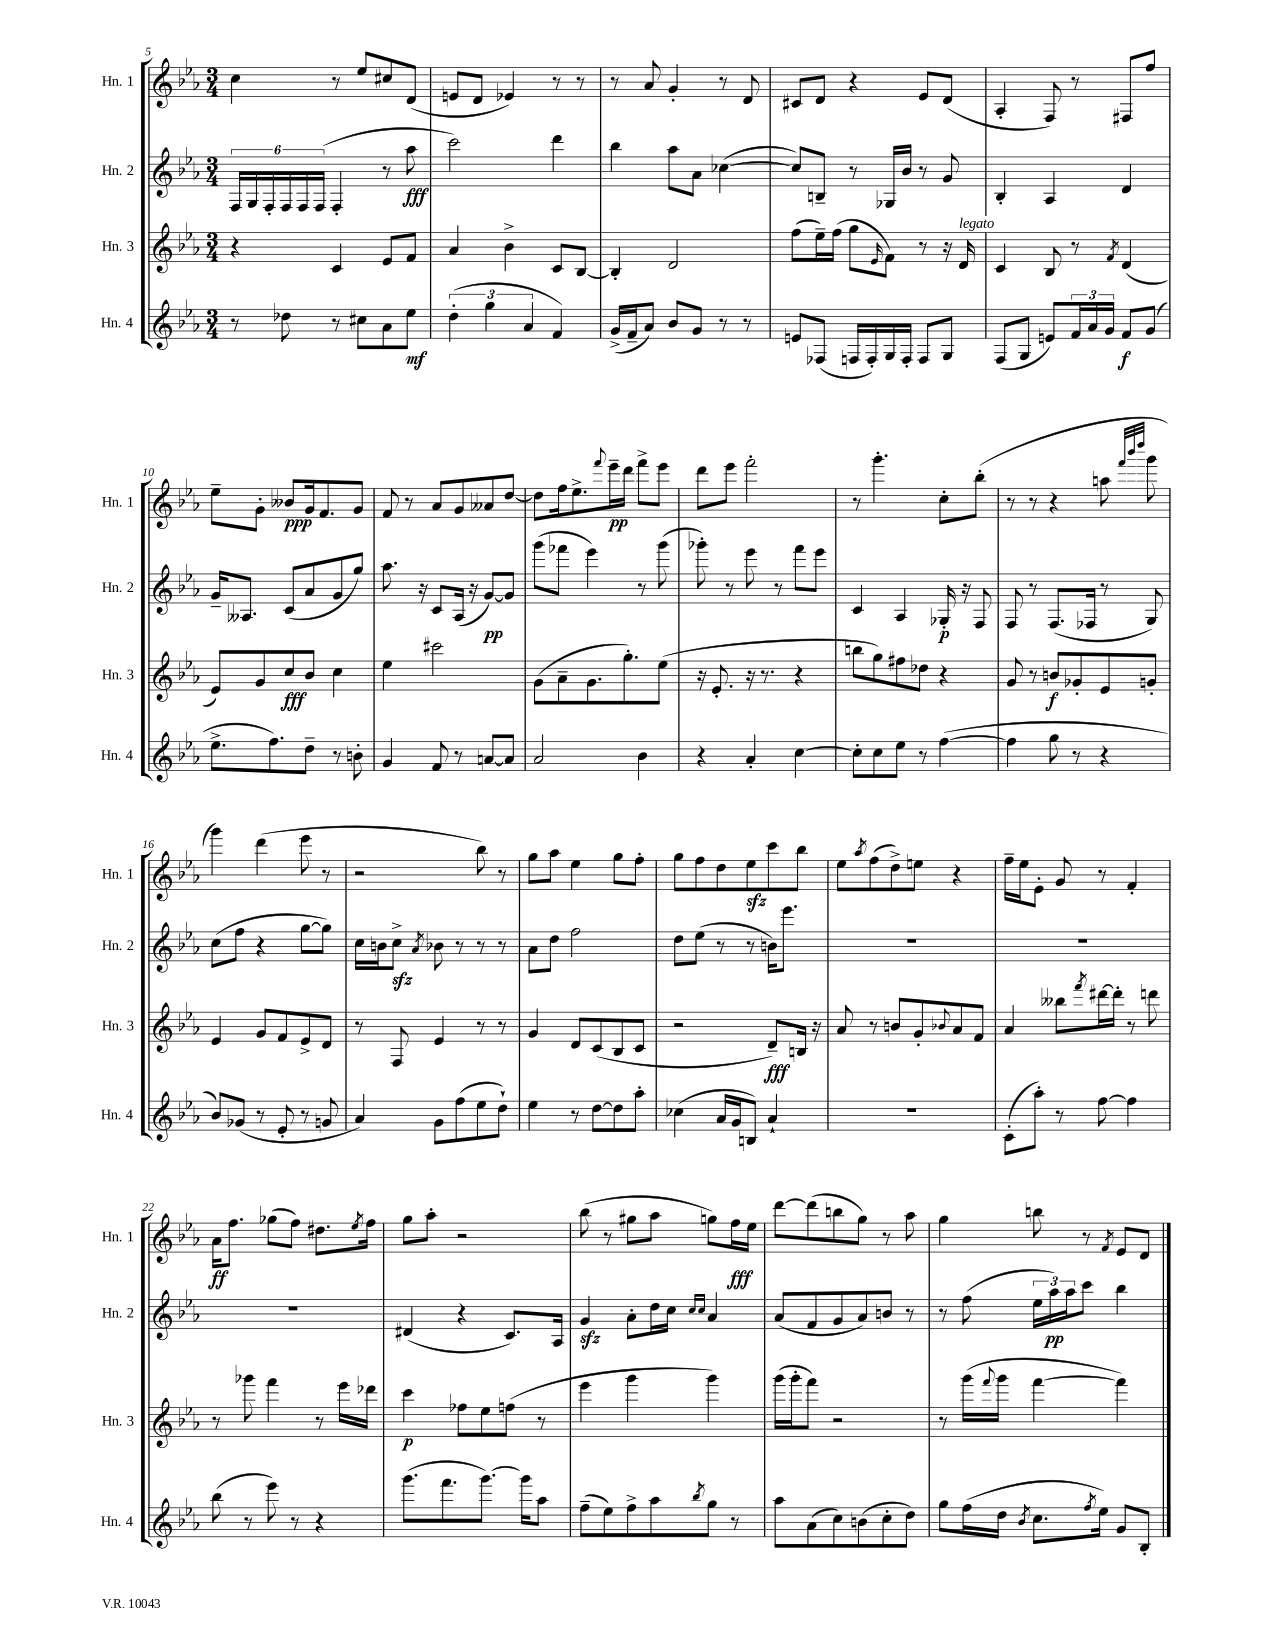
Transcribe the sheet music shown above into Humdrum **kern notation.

**kern	**kern	**kern	**kern
*staff4	*staff3	*staff2	*staff1
*clefG2	*clefG2	*clefG2	*clefG2
*k[b-e-a-]	*k[b-e-a-]	*k[b-e-a-]	*k[b-e-a-]
*M3/4	*M3/4	*M3/4	*M3/4
8r	4r	24F	4cc
.	.	24G	.
.	.	24F'	.
8dd-	.	24F	.
.	.	24F	.
.	.	(24F	.
8r	4c	4F'	8r
8cc#	.	.	8ee-
8a-	8e-	8r	8cc#
8ee-	8f	8aa-	(8d
=	=	=	=
(6dd'	4a-	2ccc)	8e
.	.	.	8d
6gg	.	.	.
.	4b-^	.	4e-)
6a-	.	.	.
4f)	8c	4ddd	8r
.	[8B-	.	8r
=	=	=	=
(16g^	4B-']	4bb-	8r
16f~	.	.	.
8a-)	.	.	8a-
8b-	2d	8aa-	4g'
8g	.	8a-	.
8r	.	([4cc-	8r
8r	.	.	8d
=	=	=	=
8e	(8ff	8cc-])	8c#
(8F-	16ee-~)	8B~	8d
.	(16ff	.	.
16F	8gg	8r	4r
16F')	.	.	.
.	16qqe-	.	.
16G	8f)	16G-	.
16F'	.	16b-	.
8F	8r	8r	8e-
8G	16r	8g	(8d
.	16d	.	.
=	=	=	=
(8F	4c	4B-'	4A-'
8G	.	.	.
8e)	8B-	4A-	8F)
24f	8r	.	8r
24a-	.	.	.
24g	.	.	.
.	8qf	.	.
8f	(4d	4d	8F#
(8g	.	.	8ff
=	=	=	=
8.ee-^	8e-)	16g~	8ee-~
.	.	8.A--	.
.	8g	.	8g'
8.ff)	.	.	.
.	8cc	(8c	8b--
8dd~	8b-	8a-	16g
.	.	.	8.f
8r	4cc	8g	.
8b'	.	8gg)	8g
=	=	=	=
4g	4ee-	8.aa-	8f
.	.	.	8r
.	.	16r	.
8f	2ccc#	8c	8a-
8r	.	(16A-	8g
.	.	16r	.
[8a	.	[8g)	8a--
8a]	.	8g]	[8dd
=	=	=	=
2a-	(8g	(8ggg	8dd]
.	8a-~	8fff-	16ff
.	.	.	8.ee-^
.	8.g	4eee-)	.
.	.	.	8qqfff
.	.	.	16eee-~
.	8.gg')	.	16ddd
4b-	.	8r	8fff^
.	(8ee-	(8ggg	8eee-
=	=	=	=
4r	16r	8ggg-')	8ddd
.	8.e-'	.	.
.	.	8r	8eee-
4a-'	16r	8eee-	2fff'
.	8.r	.	.
.	.	8r	.
[4cc	4r	8fff	.
.	.	8eee-	.
=	=	=	=
8cc']	8bb	4c	8r
8cc	8gg)	.	4.ggg'
8ee-	8ff#	4A-	.
8r	8dd-	.	.
([4ff	4r	16G-'	8cc'
.	.	16r	.
.	.	8F	(8bb-'
=	=	=	=
4ff]	8g	8F	8r
.	8r	8r	8r
8gg	8b	(8.F	4r
8r	8g-'	.	.
.	.	16F-	.
4r	8e-	8r	8aa
.	.	.	32qqfff
.	.	.	32qqbbb-
.	.	.	32qqdddd
.	8g'	8G)	8ggg
=	=	=	=
8b-)	4e-	(8cc	4ggg)
(8g-	.	8ff	.
8r	8g	4r	(4ddd
8e-'	8f	.	.
8r	8e-^	[8gg	8eee-
8g	8d	8gg])	8r
=	=	=	=
4a-)	8r	16cc	2r
.	.	16b	.
.	8F	8cc^	.
.	.	8qa-	.
8g	4e-	8b-	.
(8ff	.	8r	.
8ee-	8r	8r	8bb-)
8dd`)	8r	8r	8r
=	=	=	=
4ee-	4g	8a-	8gg
.	.	8dd	8aa-
8r	8d	2ff	4ee-
[8dd	(8c	.	.
8dd]	8B-	.	8gg
8aa-'	8c	.	8ff'
=	=	=	=
(4cc-	2r	8dd	8gg
.	.	(8ee-	8ff
16a-	.	8r	8dd
16g	.	.	.
8B)	.	8r	8ee-
4a-`	8d~)	16b)	8ccc
.	.	8.eee-	.
.	16B	.	8bb-
.	16r	.	.
=	=	=	=
2.r	8a-	2.r	8ee-
.	.	.	8qaa-
.	8r	.	(8ff
.	8b	.	8dd^)
.	8g'	.	8ee
.	8qqb-	.	.
.	8a-	.	4r
.	8f	.	.
=	=	=	=
(8c'	4a-	2.r	16ff~
.	.	.	16ee-
8aa-')	.	.	8e-'
8r	8bb--	.	8g
.	8qfff	.	.
[8ff	[16ddd#	.	8r
.	16ddd#']	.	.
4ff]	8r	.	4f'
.	8ddd	.	.
=	=	=	=
(8bb-	8r	2.r	16a-
.	.	.	8.ff
8r	8ggg-	.	.
8eee-)	4fff	.	(8gg-
8r	.	.	8ff)
4r	8r	.	8.dd#
.	16eee-	.	.
.	.	.	8qee-
.	16ddd-	.	16ff
=	=	=	=
(8.ggg	4ccc	(4d#	8gg
.	.	.	8aa-'
8.fff	.	.	.
.	8ff-	4r	2r
[8.ggg)	8ee-	.	.
.	(8ff	8.c)	.
16ggg]	.	.	.
8aa-	8r	.	.
.	.	16A-	.
=	=	=	=
(8ff~	4eee-	4g	(8bb-
8ee-)	.	.	8r
8ff^	4ggg	8a-'	8gg#
8aa-	.	16dd	8aa-
.	.	16cc	.
.	.	16qqcc	.
8qbb-	.	16qqcc	.
8gg	4ggg)	4a-	8gg)
8r	.	.	16ff
.	.	.	16ee-
=	=	=	=
8aa-	(16ggg	(8a-	[8ddd
.	16ggg'	.	.
(8a-	8fff)	8f	(8ddd]
8cc)	2r	8g	8bb
(8b	.	8a-)	8gg)
8cc'	.	8b	8r
8dd)	.	8r	8aa-
=	=	=	=
8gg	8r	8r	4gg
(16ff	(16ggg	(8ff	.
.	8qqfff	.	.
16dd	16ggg	.	.
8qb-	.	.	.
8.cc	[4fff	24ee-	8bb
.	.	24aa-)	.
.	.	24aa-	.
.	.	8ccc	8r
8qff	.	.	.
16ee-)	.	.	.
.	.	.	8qf
8g	4fff])	4bb-	8e-
8B-'	.	.	8d
==	==	==	==
*-	*-	*-	*-
